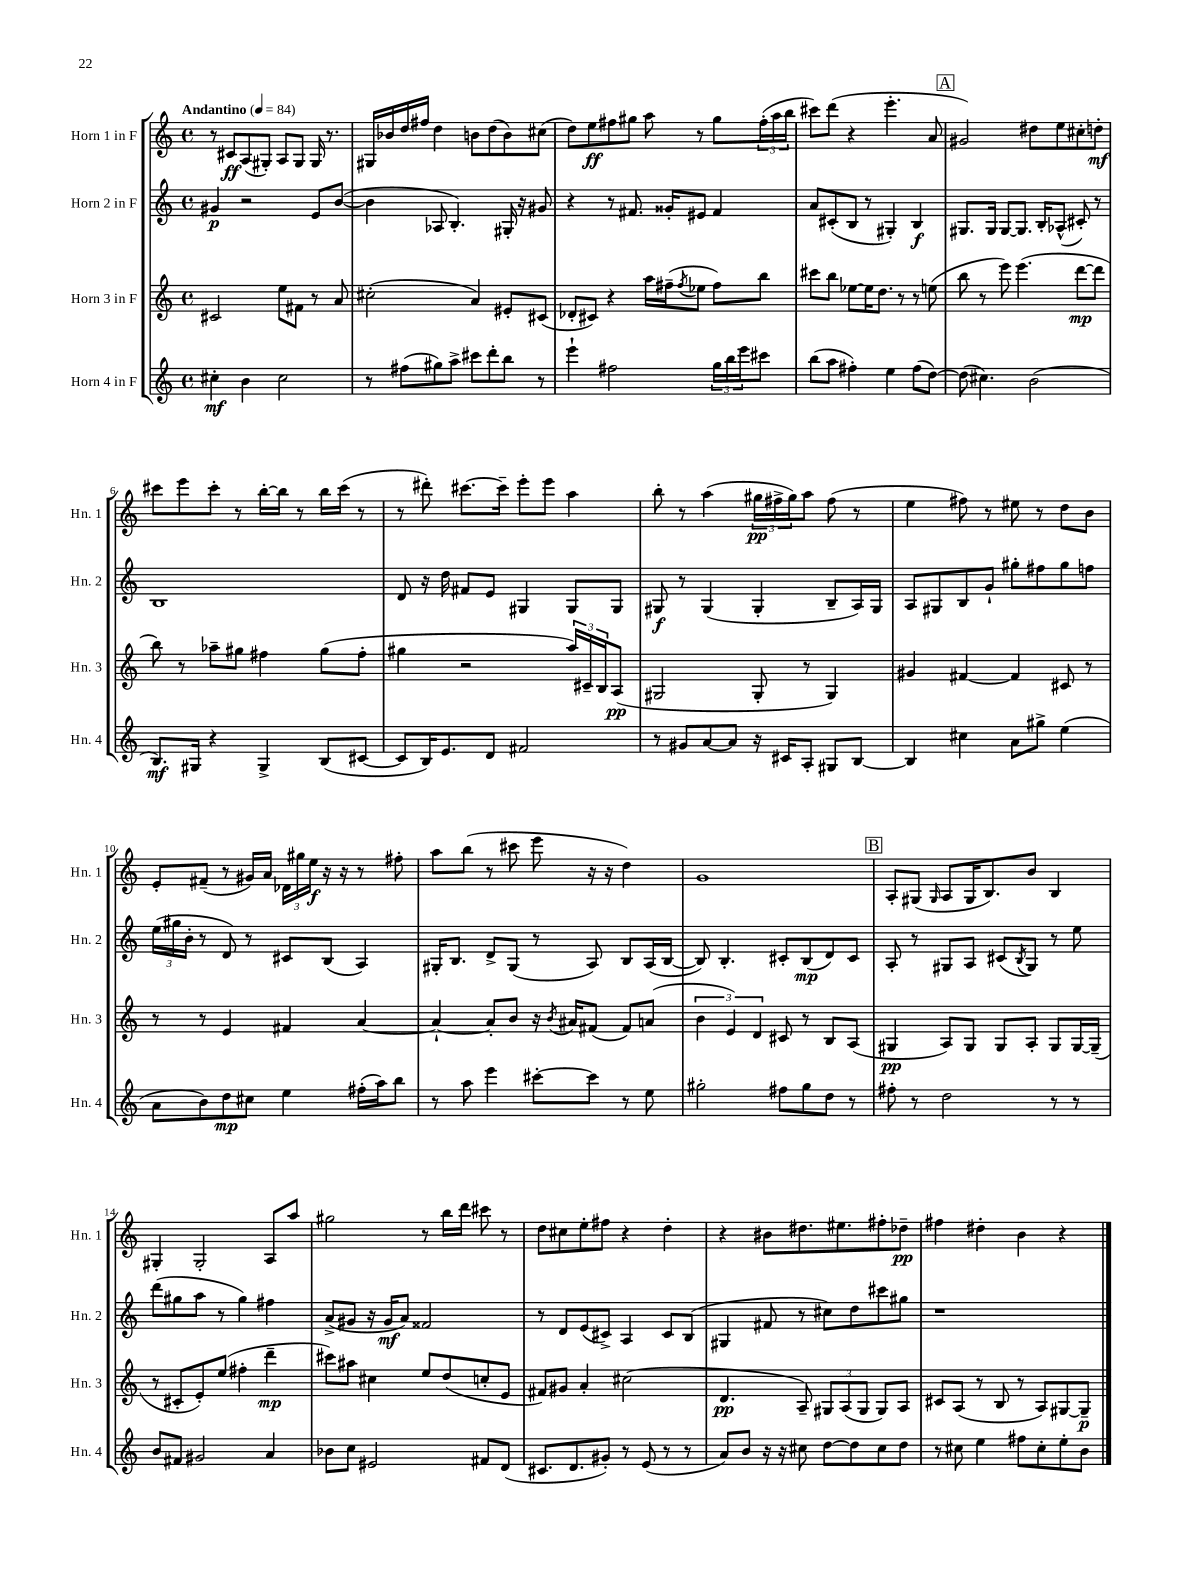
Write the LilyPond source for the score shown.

<<
\new StaffGroup <<
\new Staff = "s0" \with { instrumentName = "Horn 1 in F" shortInstrumentName = "Hn. 1" } {
    \clef treble \key c \major \defaultTimeSignature \time 4/4 \tempo "Andantino" 4 = 84
    r8 cis'8\ff a8( gis8-.) a8 gis8 gis16 r8. |
    gis16 bes'16 d''16 fis''16 d''4 b'8 d''8( b'8) cis''8( |
    d''8) e''8\ff fis''8 gis''8 a''8 r8 gis''8 \tuplet 3/2 { fis''16-.( a''16 b''16 } |
    cis'''8) d'''8( r4 e'''4.-. a'8 |
    \mark \markup { \box "A" } gis'2) dis''8 e''8 cis''8-. d''8-.\mf |
    cis'''8 e'''8 cis'''8-. r8 b''16~-. b''16 r8 b''16 cis'''16( r8 |
    r8 dis'''8-.) cis'''8.~ cis'''16-- e'''8-. e'''8 a''4 |
    b''8-. r8 a''4( \tuplet 3/2 { gis''16\pp fis''16-> gis''16) } a''8 fis''8( r8 |
    e''4 fis''8) r8 eis''8 r8 d''8 b'8 |
    e'8-. fis'8--( r8 gis'16) a'16 \tuplet 3/2 { des'16 gis''16 e''16\f } r16 r16 r8 fis''8-. |
    a''8 b''8( r8 cis'''8 e'''8 r16 r16 d''4) |
    g'1 |
    \mark \markup { \box "B" } a8-. gis8( \grace { gis16 } a8 gis16 b8.) b'8 b4 |
    gis4-. gis2-. a8 a''8 |
    gis''2 r8 b''16 d'''16 cis'''8 r8 |
    d''8 cis''8 e''8-. fis''8 r4 d''4-. |
    r4 bis'8 dis''8. eis''8. fis''8-. des''8--\pp |
    fis''4 dis''4-. b'4 r4 \bar "|." |
}
\new Staff = "s1" \with { instrumentName = "Horn 2 in F" shortInstrumentName = "Hn. 2" } {
    \clef treble \key c \major \defaultTimeSignature \time 4/4
    gis'4\p r2 e'8 b'8~( |
    b'4 aes8 b4.-.) gis16-. r16 gis'8 |
    r4 r8 fis'8. gisis'16-. eis'8 fis'4 |
    a'8 cis'8-.( b8 r8 gis4-.) b4\f |
    \mark \markup { \box "A" } gis8. gis16 gis8~ gis8. b16-. aes8-^( cis'8-.) r8 |
    b1 |
    d'8 r16 d''16 fis'8 e'8 gis4 gis8 gis8 |
    gis8\f r8 gis4( gis4-. b8-- a16) gis16 |
    a8 gis8 b8 g'8-! gis''8-. fis''8 gis''8 f''8 |
    \tuplet 3/2 { e''16( gis''16 b'16-. } r8 d'8) r8 cis'8 b8( a4) |
    gis16-. b8. d'8-> gis8( r8 a8) b8 a16( b16~ |
    b8) b4.-. cis'8-. b8\mp( d'8) cis'8 |
    \mark \markup { \box "B" } a8-. r8 gis8 a8 cis'8( \acciaccatura { b8 } gis8) r8 e''8 |
    d'''8( gis''8 a''8 r8 gis''4) fis''4 |
    a'8->( gis'8 r16 gis'16\mf a'8) fisis'2 |
    r8 d'8 e'8( cis'8->) a4 cis'8 b8( |
    gis4 fis'8 r8 cis''8) d''8 cis'''8 gis''8 |
    r1 \bar "|." |
}
\new Staff = "s2" \with { instrumentName = "Horn 3 in F" shortInstrumentName = "Hn. 3" } {
    \clef treble \key c \major \defaultTimeSignature \time 4/4
    cis'2 e''8 fis'8 r8 a'8 |
    cis''2-.( a'4) eis'8-. cis'8( |
    des'8-. cis'8) r4 a''16 fis''16--( \acciaccatura { fis''8 } ees''8 fis''8) b''8 |
    cis'''8 b''8 ees''8~ ees''16 d''8. r8 r8 e''8( |
    \mark \markup { \box "A" } b''8 r8 e'''8) e'''4.( d'''8~\mp d'''8 |
    b''8) r8 aes''8-- gis''8 fis''4 gis''8( fis''8-. |
    gis''4 r2 \tuplet 3/2 { a''16) cis'16-- b16 } a8\pp( |
    gis2 gis8-. r8 gis4) |
    gis'4 fis'4~ fis'4 cis'8 r8 |
    r8 r8 e'4 fis'4 a'4~ |
    a'4~-! a'8-. b'8 r16 \acciaccatura { b'8 } ais'16 fis'8( fis'8) a'8( |
    \tuplet 3/2 { b'4 e'4) d'4 } cis'8 r8 b8 a8( |
    \mark \markup { \box "B" } gis4\pp a8) gis8 gis8 a8-. gis8 gis16~ gis16--( |
    r8 cis'8-. e'8-.) e''8( fis''4-. d'''4--\mp |
    cis'''8) ais''8 cis''4 e''8 d''8( c''8-. e'8 |
    fis'8) gis'8 a'4-. cis''2( |
    d'4.\pp a8--) \tuplet 3/2 { gis8 a8( gis8 } gis8) a8 |
    cis'8 a8( r8 b8 r8 a8) gis8~ gis8--\p \bar "|." |
}
\new Staff = "s3" \with { instrumentName = "Horn 4 in F" shortInstrumentName = "Hn. 4" } {
    \clef treble \key c \major \defaultTimeSignature \time 4/4
    cis''4-.\mf b'4 cis''2 |
    r8 fis''8( gis''8) a''8-> cis'''8 d'''8-. b''8 r8 |
    e'''4-! fis''2 \tuplet 3/2 { g''16 b''16 e'''16 } cis'''8 |
    b''8( a''8 fis''4-.) e''4 fis''8( d''8~) |
    \mark \markup { \box "A" } d''8( cis''4.) b'2( |
    b8.\mf) gis16 r4 gis4-> b8( cis'8~ |
    cis'8 b16) e'8. d'8 fis'2 |
    r8 gis'8 a'8~ a'8 r16 cis'16 a8-. gis8 b8~ |
    b4 cis''4 a'8 gis''8-> e''4( |
    a'8 b'8) d''8\mp cis''8 e''4 fis''16-.( a''16) b''8 |
    r8 a''8 e'''4 cis'''8~-. cis'''8 r8 e''8 |
    gis''2-. fis''8 gis''8 d''8 r8 |
    \mark \markup { \box "B" } fis''8-. r8 d''2 r8 r8 |
    b'8 fis'8 gis'2 a'4 |
    bes'8 c''8 eis'2 fis'8 d'8( |
    cis'8. d'8. gis'8-.) r8 e'8( r8 r8 |
    a'8) b'8 r16 r16 cis''8 d''8~ d''8 cis''8 d''8 |
    r8 cis''8 e''4 fis''8 cis''8-. e''8-. b'8 \bar "|." |
}
>>
>>
